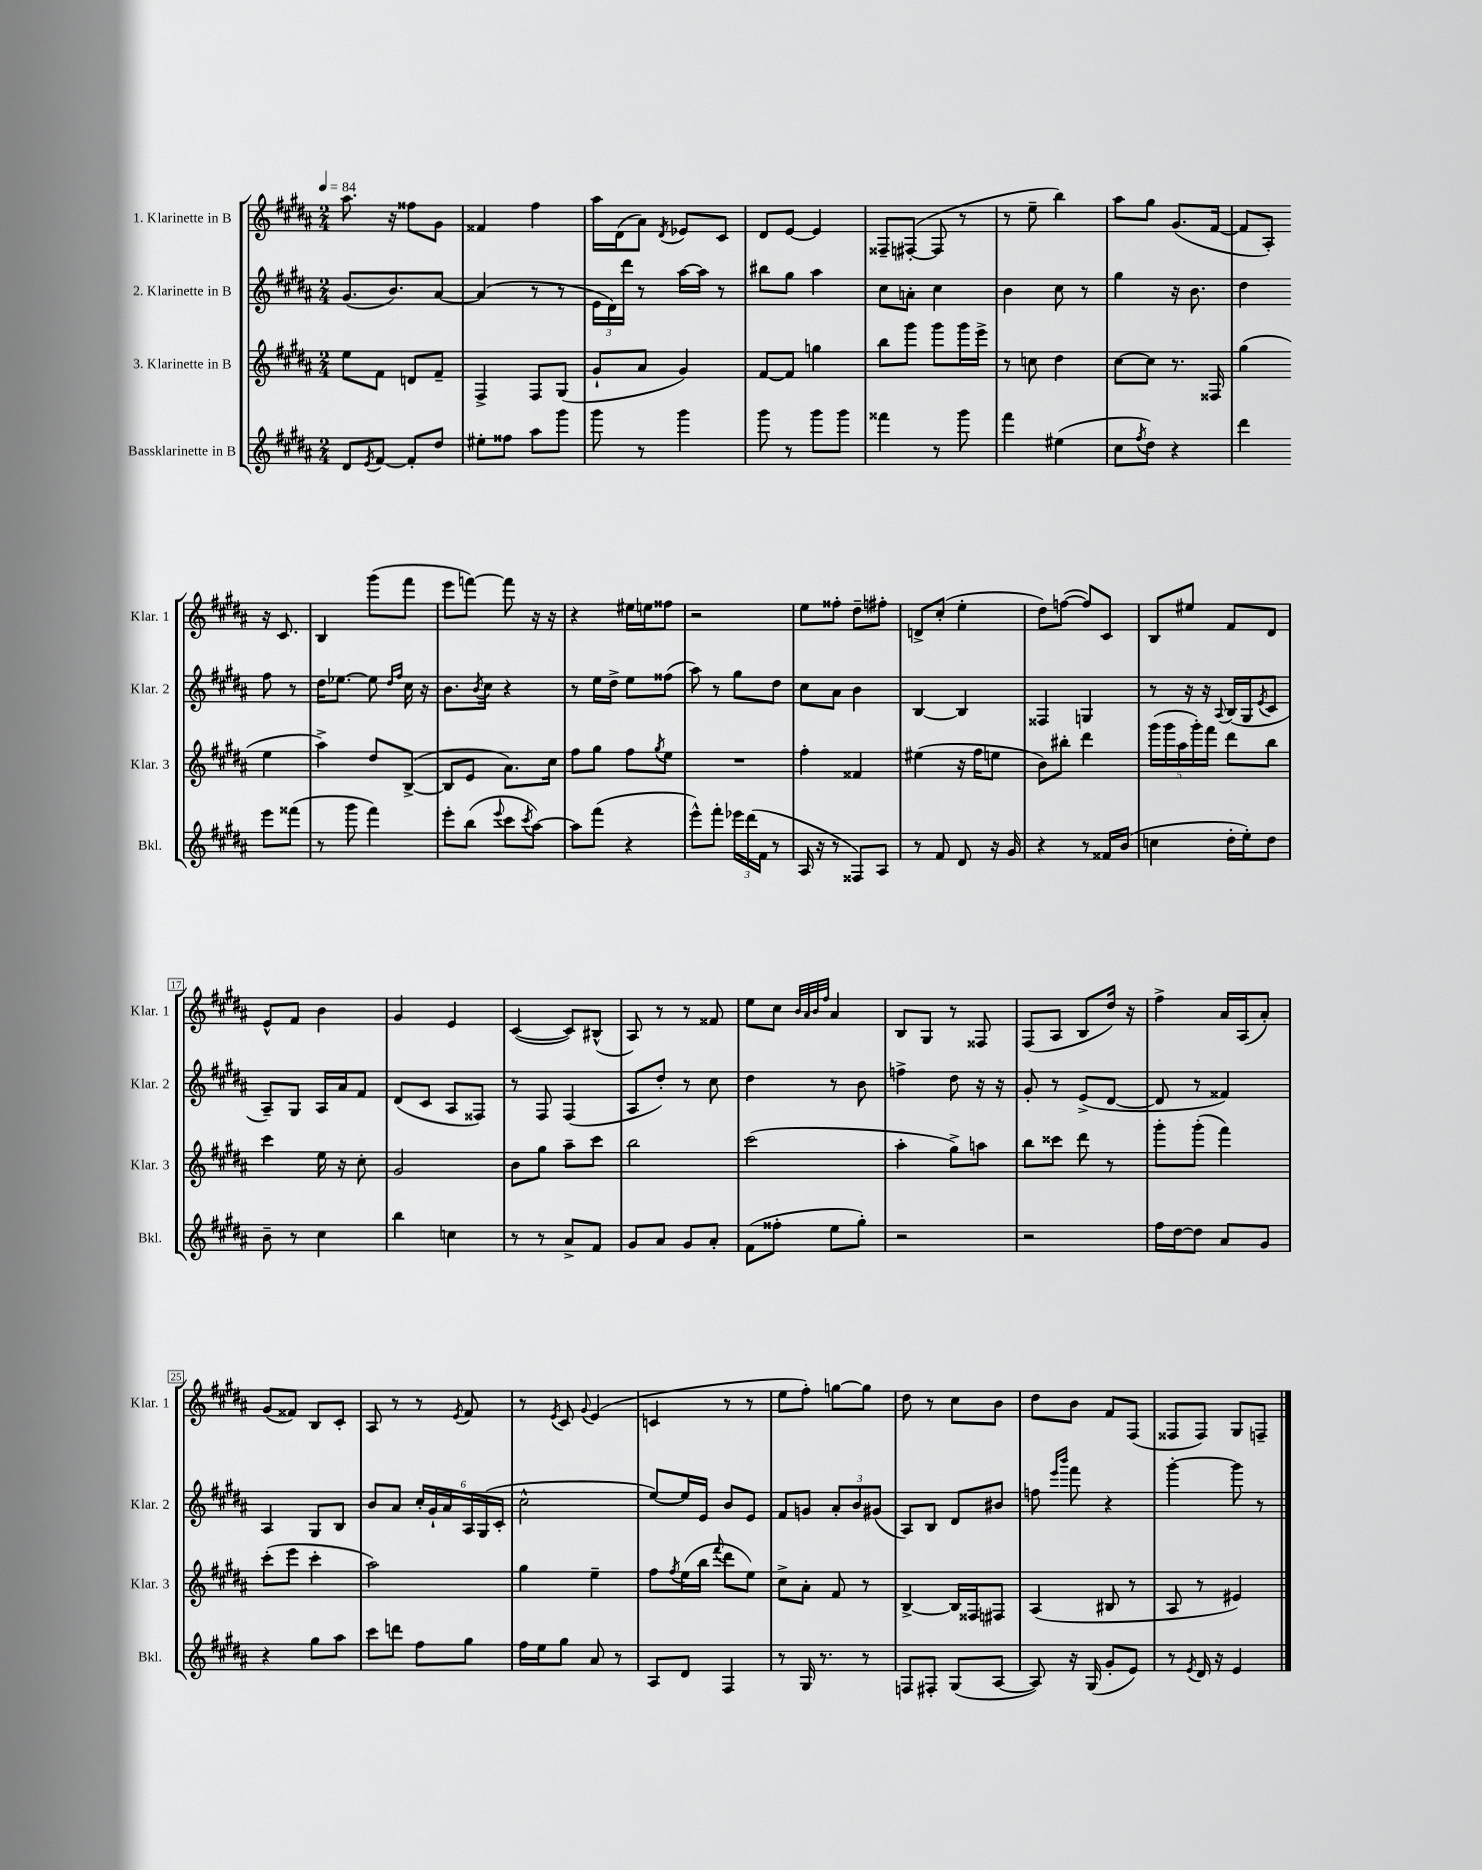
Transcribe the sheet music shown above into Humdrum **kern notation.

**kern	**kern	**kern	**kern
*staff4	*staff3	*staff2	*staff1
*clefG2	*clefG2	*clefG2	*clefG2
*k[f#c#g#d#a#]	*k[f#c#g#d#a#]	*k[f#c#g#d#a#]	*k[f#c#g#d#a#]
*M2/4	*M2/4	*M2/4	*M2/4
*MM84	*MM84	*MM84	*MM84
8d#	8ee	(8.g#	8.aa#
8qe	.	.	.
[8f#	8f#	.	.
.	.	8.b)	16r
8f#']	8d	.	8ff##
8dd#	8f#~	[8a#	8g#
=	=	=	=
8ee#'	4F#^	(4a#]	4f##
8ff##	.	.	.
8aa#	8F#	8r	4ff#
8ggg#	(8G#	8r	.
=	=	=	=
8ggg#	8g#`	24e	16aa#
.	.	24d#)	.
.	.	.	(16d#
.	.	24ddd#	.
8r	8a#	8r	8a#)
.	.	.	8qd#
4ggg#	4g#)	[16aa#	8e-
.	.	16aa#]	.
.	.	8r	8c#
=	=	=	=
8ggg#	[8f#	8bb#	8d#
8r	8f#]	8gg#	[8e
8ggg#	4gg	4aa#	4e]
8ggg#	.	.	.
=	=	=	=
4fff##	8bb	8cc#	8F##~
.	8ggg#	8a'	([8F#'
8r	8ggg#	4cc#	8F#]
8ggg#	16ggg#	.	8r
.	16eee^	.	.
=	=	=	=
4fff#	8r	4b	8r
.	8cc	.	8ee~
(4ee#	4dd#	8cc#	4bb)
.	.	8r	.
=	=	=	=
8cc#	[8cc#	4gg#	8aa#
8qff#	.	.	.
8dd#)	8cc#]	.	8gg#
4r	8.r	16r	(8.g#
.	.	8.b	.
.	16F##	.	[16f#
=	=	=	=
4ddd#	(4gg#	4dd#	8f#]
.	.	.	8A#')
8eee	4ee	8ff#	16r
.	.	.	8.c#
(8fff##	.	8r	.
=	=	=	=
8r	4aa#^)	16dd#	4B
.	.	[8.ee-	.
8ggg#	.	.	.
4fff#)	8dd#	8ee-]	(8ggg#
.	.	16qqdd#	.
.	.	16qqff#	.
.	([8B^	16cc#	8fff#
.	.	16r	.
=	=	=	=
8eee'	8B]	8.b	8eee
(8bb	8e	.	[8fff)
.	.	8qb	.
.	.	16cc#	.
8qqeee	.	.	.
8ccc#	8.a#)	4r	8fff]
8qccc#	.	.	.
[8aa#)	.	.	16r
.	16cc#	.	16r
=	=	=	=
8aa#]	8ff#	8r	4r
(8fff#	8gg#	16ee	.
.	.	16dd#^	.
4r	8ff#	8ee	16ee#
.	.	.	16ee
.	8qgg#	.	.
.	8ee	(8ff##	8ff##
=	=	=	=
8eee^^)	2r	8aa#)	2r
8fff#'	.	8r	.
24eee-	.	8gg#	.
(24ddd#	.	.	.
24f#	.	.	.
8r	.	8dd#	.
=	=	=	=
16A#	4ff#'	8cc#	8ee
16r	.	.	.
8r	.	8a#	8ff##'
8F##)	4f##	4b	8dd#~
8A#	.	.	8ff#'
=	=	=	=
8r	(4ee#	[4B	8d^
8f#	.	.	(8cc#'
8d#	16r	4B]	4ee'
.	16ff#	.	.
16r	8ee	.	.
16g#	.	.	.
=	=	=	=
4r	8b)	4F##	8dd#)
.	8bb#'	.	([8ff
8r	4ddd#	4G	8ff])
16f##	.	.	8c#
(16b	.	.	.
=	=	=	=
4cc	(20ggg#	8r	8B
.	20ggg#	.	.
.	20aa#	.	.
.	.	16r	8ee#
.	20ggg#')	.	.
.	.	16r	.
.	20fff#	.	.
.	.	8qqA#	.
16dd#'	8ddd#	(16B	8f#
16ee')	.	16G#	.
.	.	8qe	.
8dd#	8bb	8c#	8d#
=	=	=	=
8b~	4ccc#	8A#~)	8e^^
8r	.	8G#	8f#
4cc#	16ee	16A#	4b
.	16r	16a#	.
.	8cc#'	8f#	.
=	=	=	=
4bb	2g#	(8d#	4g#
.	.	8c#	.
4cc	.	8A#	4e
.	.	8F##)	.
=	=	=	=
8r	8b	8r	([4c#
8r	8gg#	8F#	.
8a#^	8aa#~	(4F#	8c#])
8f#	8ccc#	.	(8B#^^
=	=	=	=
8g#	2bb	8A#	8A#)
8a#	.	8dd#')	8r
8g#	.	8r	8r
8a#'	.	8cc#	8f##
=	=	=	=
(8f#	(2ccc#	4dd#	8ee
8ff##'	.	.	8cc#
.	.	.	32qqb
.	.	.	32qqa#
.	.	.	32qqb
.	.	.	32qqff#
8ee	.	8r	4a#
8gg#')	.	8b	.
=	=	=	=
2r	4aa#'	4ff^	8B
.	.	.	8G#
.	8gg#^)	8dd#	8r
.	8aa	16r	8F##
.	.	16r	.
=	=	=	=
2r	8bb	8g#'	(8F#
.	8ccc##	8r	8A#
.	8ddd#	(8e^	8B
.	8r	[8d#	16dd#)
.	.	.	16r
=	=	=	=
16ff#	8ggg#'	8d#]	4ff#^
[16dd#	.	.	.
8dd#]	(8ggg#'	8r	.
8a#	4fff#)	4f##)	16a#
.	.	.	(16A#
8g#	.	.	8a#')
=	=	=	=
4r	(8ccc#'	4A#	(8g#
.	8eee	.	8f##)
8gg#	4ccc#'	8G#	8B
8aa#	.	8B	8c#'
=	=	=	=
8ccc#	2aa#)	8b	8A#
8ddd	.	8a#	8r
8ff#	.	24cc#'	8r
.	.	24g#`	.
.	.	24a#	.
.	.	.	8qe
8gg#	.	24A#	8f#
.	.	(24G#	.
.	.	24c#'	.
=	=	=	=
16ff#	4gg#	2cc#^^	8r
16ee	.	.	.
.	.	.	8qe
8gg#	.	.	8c#
.	.	.	8qqg#
8a#	4ee~	.	(4e
8r	.	.	.
=	=	=	=
8A#	8ff#	[8ee)	4c
.	8qff#	.	.
8d#	(16ee	16ee]	.
.	16bb	16e	.
.	8qqfff#	.	.
4F#	8ddd#	8b	8r
.	8ee)	8e	8r
=	=	=	=
8r	8cc#^	8f#	8ee
16G#	8a#'	8g	8ff#')
8.r	.	.	.
.	8f#	12a#'	[8gg
.	.	12b	.
8r	8r	.	8gg]
.	.	(12g#	.
=	=	=	=
8F	[4B^	8A#)	8dd#
8F#'	.	8B	8r
(8G#	16B]	8d#	8cc#
.	16F##	.	.
[8A#	8F#	8b#	8b
=	=	=	=
8A#])	(4A#	8ff	8dd#
.	.	16qqeee	.
.	.	16qqbbb	.
16r	.	8fff#	8b
(16G#	.	.	.
8g#'	8B#	4r	8f#
8e)	8r	.	(8F#
=	=	=	=
8r	8A#	[4ggg#'	8F##
8qe	.	.	.
16d#	8r	.	8F##)
16r	.	.	.
4e	4e#)	8ggg#]	8G#
.	.	8r	8F~
==	==	==	==
*-	*-	*-	*-
